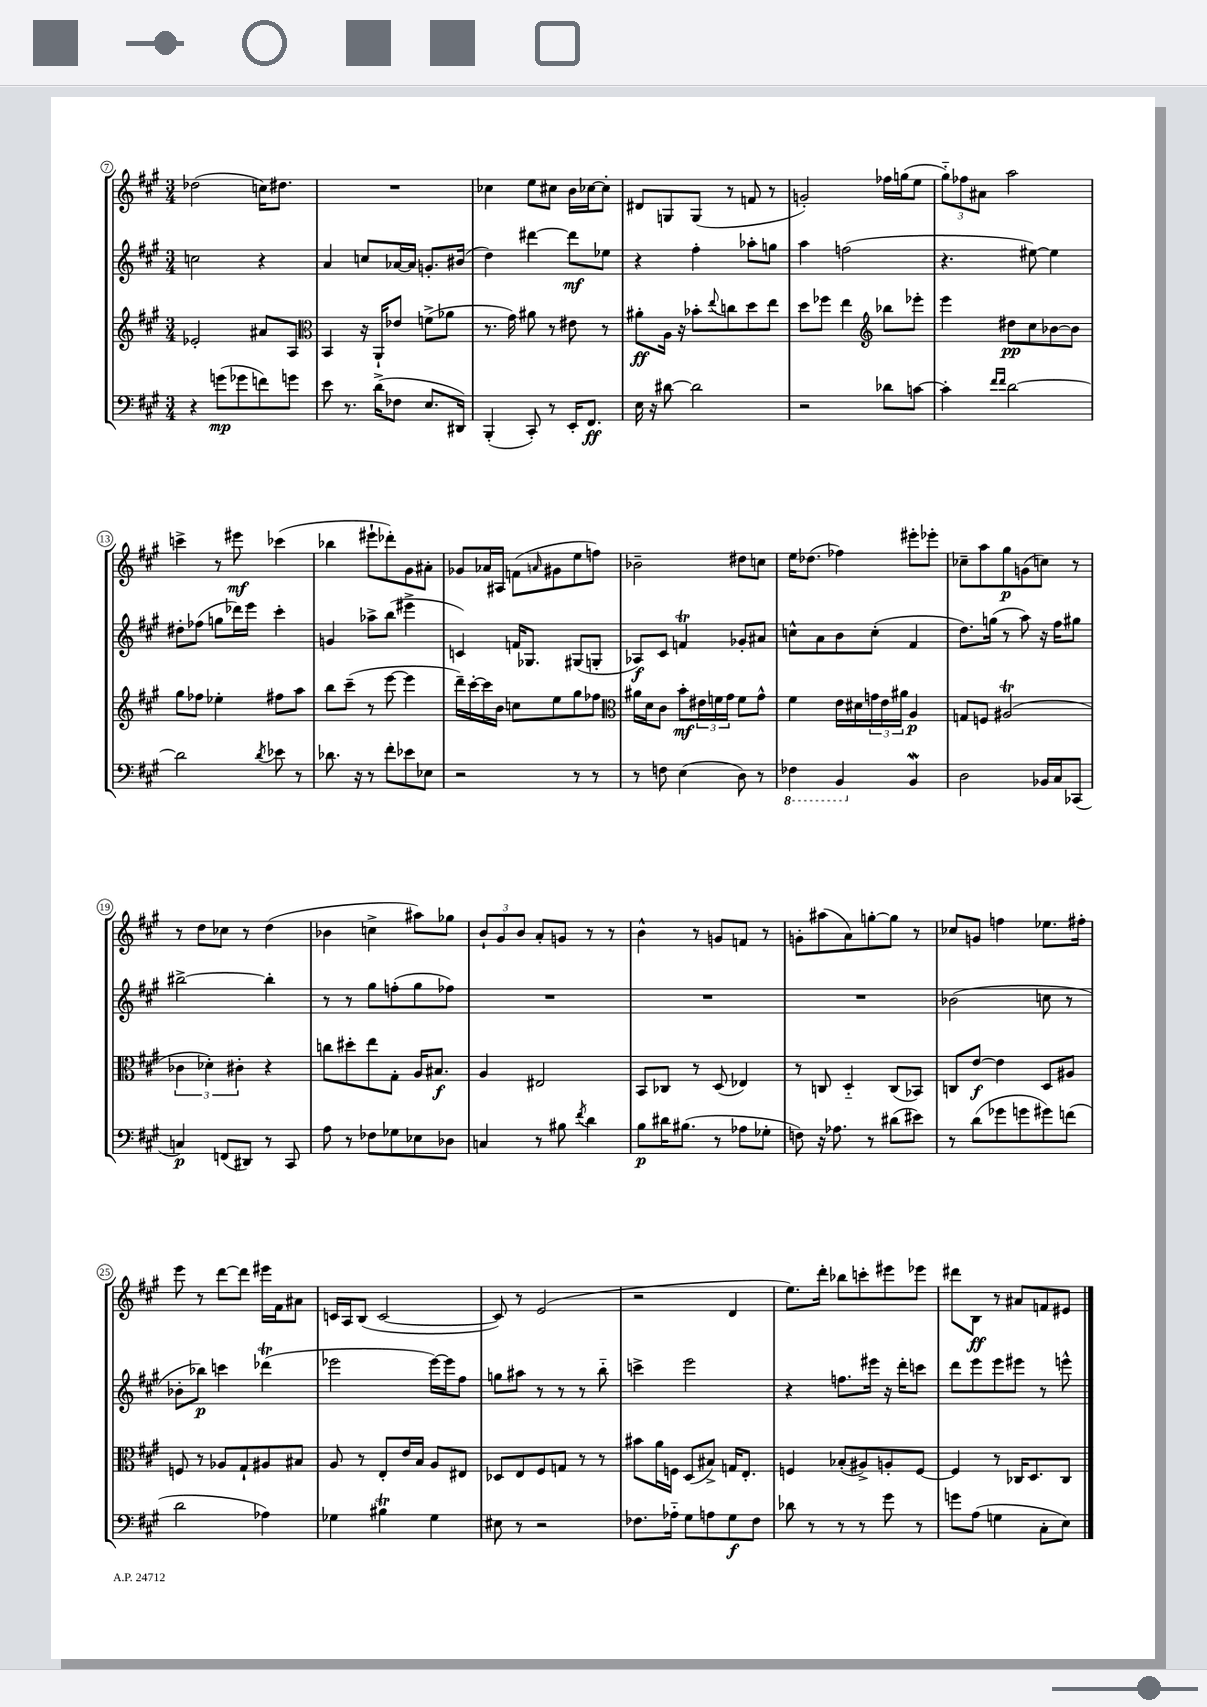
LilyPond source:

<<
\new StaffGroup <<
\new Staff = "s0" {
    \clef treble \key a \major \numericTimeSignature \time 3/4
    des''2( c''16) dis''8. |
    R2. |
    ces''4 e''8 cis''8 b'16 ces''16~ ces''8-. |
    dis'8 g8 g8( r8 f'8 r8 |
    g'2-.) fes''16 g''16( e''8 |
    \tuplet 3/2 { gis''8-_) fes''8 ais'8 } a''2 |
    c'''4-> r8 eis'''8\mf ces'''4( |
    bes''4 eis'''8-! des'''8-.) gis'8 ais'8-. |
    ges'8 aes'16 ais16 f'8( \grace { a'16 } gis'8 e''8 f''8) |
    bes'2-- dis''8 c''8 |
    e''16 des''8.( fes''4) eis'''8-. ees'''8-. |
    ces''8-- a''8 gis''8\p g'8( c''8) r8 |
    r8 d''8 ces''8 r8 d''4( |
    bes'4 c''4-> ais''8) ges''8 |
    \tuplet 3/2 { b'8-! gis'8 b'8 } a'8-. g'8 r8 r8 |
    b'4-^ r8 g'8 f'8 r8 |
    g'8-. ais''8( a'8) g''8~-. g''8 r8 |
    ces''8 g'8 f''4 ees''8. fis''16-. |
    e'''8 r8 d'''8~ d'''8 eis'''16 fis'16 ais'8 |
    c'16 a16 b8( c'2~ |
    c'8) r8 e'2( |
    r2 d'4 |
    e''8.) d'''16-. bes''8 c'''8-. eis'''8 ees'''8 |
    dis'''8 b8\ff r8 ais'8 f'8 eis'8 \bar "|." |
}
\new Staff = "s1" {
    \clef treble \key a \major \numericTimeSignature \time 3/4
    c''2 r4 |
    a'4 c''8 aes'16~ aes'16 g'8.-. bis'16( |
    d''4) dis'''4~ dis'''8\mf ees''8 |
    r4 fis''4-. aes''8-. g''8 |
    a''4 f''2( |
    r4. eis''8~) eis''4 |
    dis''8-. fes''8( g''8 des'''16) e'''16 cis'''4-. |
    g'4 aes''8-> b''8( eis'''4-> |
    c'4) f'16 ges8. gis8( g8-. |
    aes8\f) cis'8 f'4\trill ges'8-. ais'8 |
    c''8-^ a'8 b'8 c''8-.( fis'4 |
    d''8.) g''16( r8 a''8) r16 fis''16 gis''8 |
    bis''2~-> bis''4-. |
    r8 r8 gis''8 f''8-.( gis''8 fes''8) |
    R2. |
    R2. |
    R2. |
    bes'2( c''8 r8 |
    bes'8-. bes''8\p) c'''4 des'''4\trill( |
    ees'''2 ees'''16~) ees'''16 fis''8 |
    g''8 ais''8 r8 r8 r8 b''8-_ |
    c'''4-> e'''2 |
    r4 f''8. eis'''16 r16 d'''16-. c'''8 |
    d'''8 e'''8 e'''8 eis'''8 r8 e'''8-^ \bar "|." |
}
\new Staff = "s2" {
    \clef treble \key a \major \numericTimeSignature \time 3/4
    ees'2-. ais'8 a8 |
    \clef alto b,4 r16 a,16-! ees'8 f'8->( aes'8 |
    r8. gis'16) ais'8 r8 eis'8 r8 |
    ais'8-.\ff a16 r16 bes'8-. \appoggiatura { e''8 } c''8 d''8 e''8 |
    d''8 fes''8 e''4 \clef treble bes''8 ees'''8-. |
    e'''4 dis''8\pp cis''8 bes'8~ bes'8 |
    gis''8 fes''8 ees''4-. fis''8 a''8 |
    b''8 cis'''8--( r8 e'''8~ e'''4 |
    d'''16--) cis'''16~-. cis'''16 b'16 c''8 e''8 gis''8 fes''8 |
    \clef alto ais'16 d'16 cis'8 b'8-.\mf \tuplet 3/2 { eis'16 f'16 gis'16 } f'8 gis'8-^ |
    fis'4 e'16 dis'16 \tuplet 3/2 { g'16 e'16 ais'16 } a4\p |
    g8 f8 ais2\trill( |
    \tuplet 3/2 { ces'4 des'4-.) cis'4-. } r4 |
    c''8 dis''8-. e''8 gis8-. a16 bis8.\f |
    a4 eis2 |
    b,8 ces8 r8 d8( ees4) |
    r8 c8 d4-_ c8( bes,8) |
    c8 e'8~\f e'4 d8 ais8 |
    f8 r8 aes8 gis8-! ais8 bis8 |
    a8 r8 e8-. e'16 b16 a8 eis8 |
    des8 e8 fis8 g8 r8 r8 |
    bis'8 a'16 f16 d8( bis8->) g16 e8.-. |
    f4 bes8-.( ais8->) a8-. f8~ |
    f4 r8 ces16 d8. ces8 \bar "|." |
}
\new Staff = "s3" {
    \clef bass \key a \major \numericTimeSignature \time 3/4
    r4 g'8\mp( ges'8 f'8) g'8 |
    e'8 r8. d'16->( fes8 e8. dis,16) |
    b,,4-.( cis,8-.) r8 e,16-. fis,8.\ff |
    e16 r16 dis'8~ dis'2 |
    r2 des'8 c'8~ |
    c'4-. \grace { fis'16 fis'16 } d'2~ |
    d'2 \acciaccatura { d'8 } ees'8 r8 |
    des'8. r16 r8 fis'8-. ees'8 ees8 |
    r2 r8 r8 |
    r8 f8 e4( d8) r8 |
    \ottava #-1 fes,4 b,,4 \ottava #0 b,4\mordent |
    d2 bes,16 cis16 ces,8( |
    c4\p) f,8( dis,8) r8 cis,8 |
    a8 r8 fes8 ges8 ees8 des8 |
    c4 r8 bis8 \acciaccatura { fis'8 } d'4 |
    b8\p dis'16 bis8.( r8 aes8 ges8-. |
    f8) r16 aes8. r8 dis'8( eis'8) |
    r8 d'8( ges'8 g'8 gis'8) f'8( |
    d'2 aes4) |
    ges4 bis4\trill ges4 |
    eis8 r8 r2 |
    fes8. aes16-_ gis8 a8 gis8\f fes8 |
    des'8 r8 r8 r8 gis'8 r8 |
    g'8 a8( g4 cis8-. e8) \bar "|." |
}
>>
>>
\layout { \context { \Score currentBarNumber = #7 \override BarNumber.stencil = #(make-stencil-circler 0.1 0.3 ly:text-interface::print) } }
